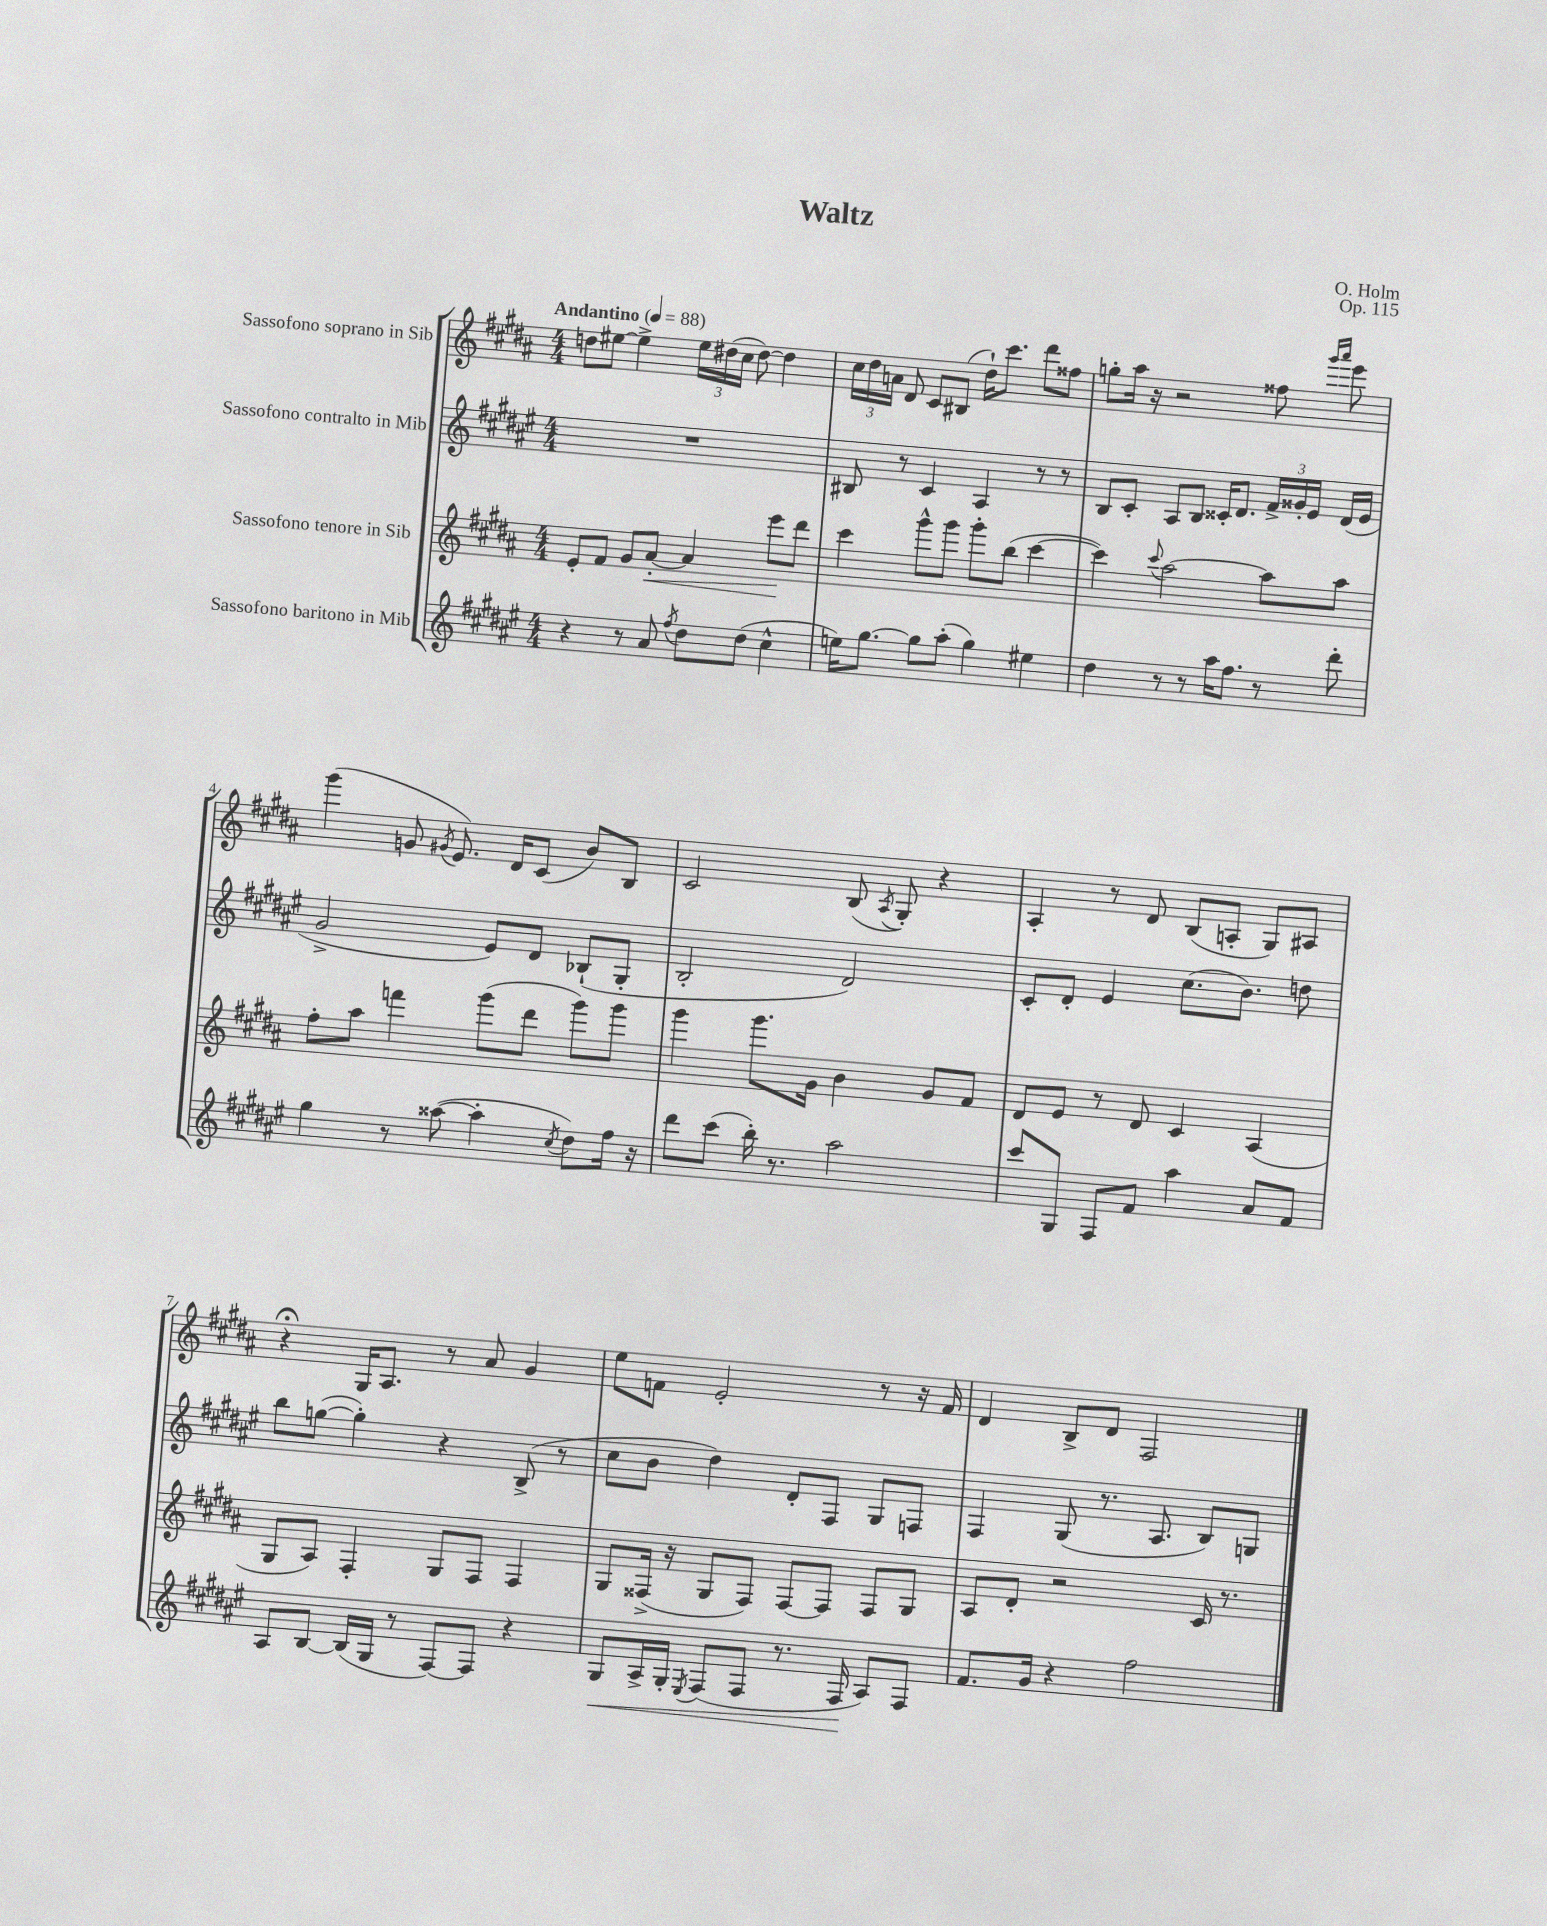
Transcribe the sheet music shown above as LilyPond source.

\header { title = "Waltz" composer = "O. Holm" opus = "Op. 115" }
<<
\new StaffGroup <<
\new Staff = "s0" \with { instrumentName = "Sassofono soprano in Sib" } {
    \clef treble \key b \major \numericTimeSignature \time 4/4 \tempo "Andantino" 4 = 88
    \autoBeamOff d''8[ eis''8]~ eis''4-> \tuplet 3/2 { eis''16[ dis''16( cis''16] } dis''8~) dis''4 |
    \tuplet 3/2 { cis''16[ dis''16 a'16] } dis'8 cis'8[ bis8]( dis''16[-!) cis'''8.] dis'''8[ fisis''8] |
    g''8[-. ais''16] r16 r2 fisis''8 \grace { gis'''16[ ais'''16] } e'''8 |
    gis'''4( g'8 \acciaccatura { gis'8 } e'8.) dis'16[ cis'8]( b'8[) b8] |
    cis'2 b8( \acciaccatura { ais8 } gis8-.) r4 |
    ais4-. r8 dis'8 b8[( a8]-. gis8[) ais8] |
    r4\fermata gis16[ ais8.] r8 ais'8 gis'4 |
    e''8[ f'8] e'2-. r8 r16 f'16 |
    dis'4 b8[-> dis'8] fis2 \bar "|." |
}
\new Staff = "s1" \with { instrumentName = "Sassofono contralto in Mib" } {
    \clef treble \key fis \major \numericTimeSignature \time 4/4
    \autoBeamOff R1 |
    bis8 r8 cis'4 ais4 r8 r8 |
    b8[ cis'8]-. ais8[ b8] cisis'16[-. dis'8.] \tuplet 3/2 { fis'16[-> gisis'16-. eis'16] } dis'16[( eis'16] |
    gis'2-> eis'8[) dis'8] bes8[-!( gis8]-. |
    b2-. dis'2) |
    cis'8[-. dis'8]-. eis'4 cis''8.[( b'8.]) d''8 |
    b''8[ g''8]~( g''4-.) r4 b8->( r8 |
    cis''8[ b'8] dis''4) dis'8[-. fis8] gis8[ f8] |
    fis4 gis8( r8. ais8. b8[) g8] \bar "|." |
}
\new Staff = "s2" \with { instrumentName = "Sassofono tenore in Sib" } {
    \clef treble \key b \major \numericTimeSignature \time 4/4
    \autoBeamOff e'8[-. fis'8] gis'8[ ais'8]~-.\< ais'4 e'''8[\! dis'''8] |
    cis'''4 gis'''8[-^ gis'''8] gis'''8[-. b''8]( cis'''4~ |
    cis'''4) \appoggiatura { cis'''8 } ais''2~ ais''8[ ais''8] |
    fis''8[-. ais''8] f'''4 gis'''8[( dis'''8] gis'''8[) gis'''8] |
    gis'''4 gis'''8.[ gis'16] b'4 gis'8[ fis'8] |
    dis'8[ e'8] r8 dis'8 cis'4 ais4( |
    gis8[ ais8]) fis4-. gis8[ fis8] fis4 |
    gis8[ fisis16]->( r16 gis8[ fisis8]) fisis8[~ fisis8] fisis8[ gis8] |
    ais8[ dis'8]-. r2 cis'16 r8. \bar "|." |
}
\new Staff = "s3" \with { instrumentName = "Sassofono baritono in Mib" } {
    \clef treble \key fis \major \numericTimeSignature \time 4/4
    \autoBeamOff r4 r8 ais'8 \acciaccatura { fis''8 } dis''8[ dis''8]( cis''4-^ |
    e''16[) gis''8.]~ gis''8[ ais''8]-.( gis''4) eis''4 |
    dis''4 r8 r8 ais''16[ fis''8.] r8 dis'''8-. |
    gis''4 r8 aisis''8~( aisis''4-. \acciaccatura { cis''8 } dis''8[) fis''16] r16 |
    dis'''8[ cis'''8]( b''16-.) r8. ais''2 |
    cis'''8[ gis8] fis8[ fis'8] ais''4 ais'8[ fis'8] |
    ais8[ b8]~ b16[( gis16] r8 fis8[~) fis8] r4 |
    gis8[\< ais16-> gis16]-. \acciaccatura { eis8 } fis8[( fis8] r8. fis16\! ais8[) fis8] |
    fis'8.[ gis'16] r4 fis''2 \bar "|." |
}
>>
>>
